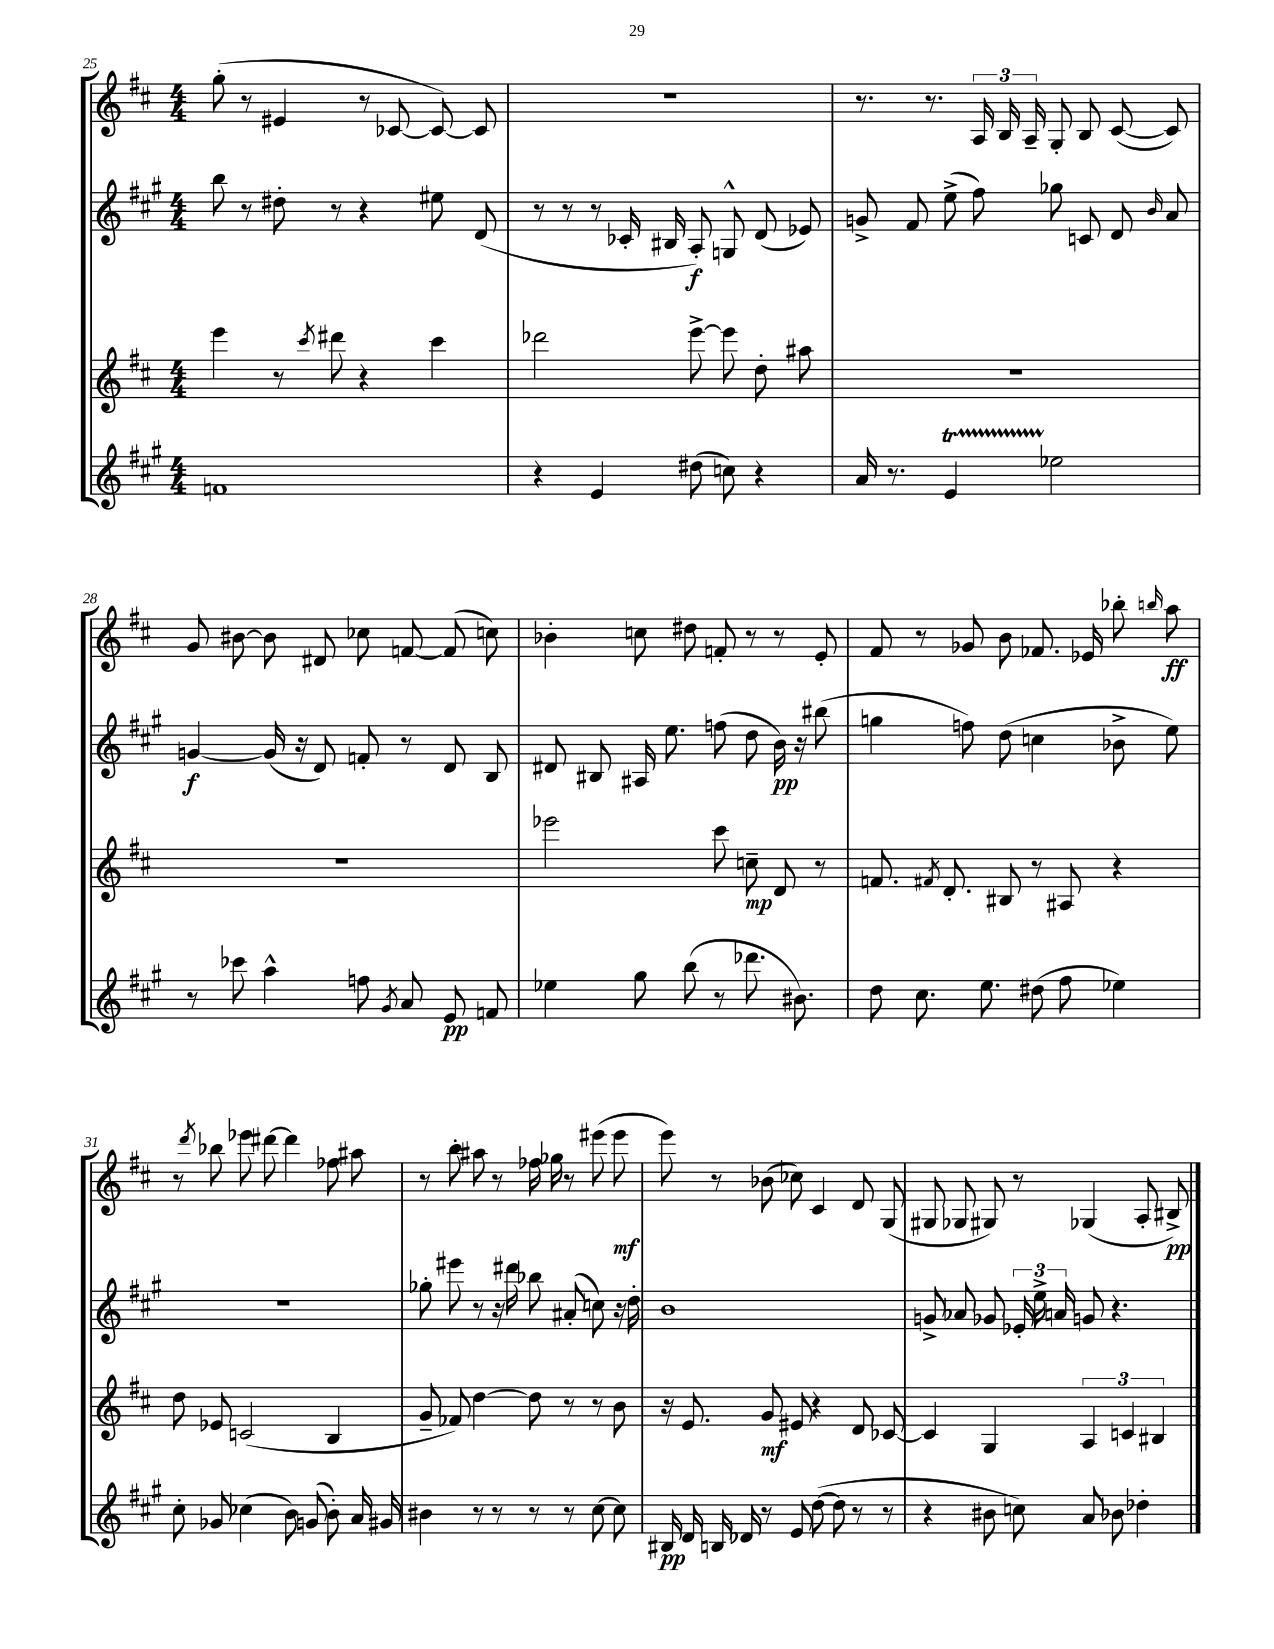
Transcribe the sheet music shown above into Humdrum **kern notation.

**kern	**kern	**kern	**kern
*staff4	*staff3	*staff2	*staff1
*clefG2	*clefG2	*clefG2	*clefG2
*k[f#c#g#]	*k[f#c#]	*k[f#c#g#]	*k[f#c#]
*M4/4	*M4/4	*M4/4	*M4/4
1f	4eee\	8bb\	(8gg'\
.	.	8r	8r
.	8r	8dd#'\	4e#/
.	8qccc#/	.	.
.	8ddd#\	8r	.
.	4r	4r	8r
.	.	.	[8c-/
.	4ccc#\	8ee#\	8c-/_)
.	.	(8d/	8c-/]
=	=	=	=
4r	2ddd-\	8r	1r
.	.	8r	.
4e/	.	8r	.
.	.	16c-'/	.
.	.	16B#/	.
(8dd#\	[8eee^\	8A'/)	.
8cc\)	8eee\]	8G^^/	.
4r	8dd'\	(8d/	.
.	8aa#\	8e-/)	.
=	=	=	=
16a/	1r	8g^/	8.r
8.r	.	.	.
.	.	8f#/	.
.	.	.	8.r
4e/	.	(8ee^\	.
.	.	8ff#\)	24A/
.	.	.	24B/
.	.	.	24A~/
2ee-\	.	8gg-\	8G'/
.	.	8c/	8B/
.	.	8d/	([8c#/
.	.	16qqb/	.
.	.	8a/	8c#/])
=	=	=	=
8r	1r	[4g/	8g/
8ccc-\	.	.	[8b#\
4aa^^\	.	(16g/]	8b#\]
.	.	16r	.
.	.	8d/)	8d#/
8ff\	.	8f'/	8cc-\
8qg#/	.	.	.
8a/	.	8r	[8f/
8e/	.	8d/	(8f/]
8f/	.	8B/	8cc\)
=	=	=	=
4ee-\	2eee-\	8d#/	4b-'\
.	.	8B#/	.
8gg#\	.	16A#/	8cc\
.	.	8.ee\	.
(8bb\	.	.	8dd#\
8r	8ccc#\	(8ff\	8f'/
8.ddd-\	8cc~\	8dd\	8r
.	8d/	16b\)	8r
8.b#\)	.	16r	.
.	8r	(8bb#\	8e'/
=	=	=	=
8dd\	8.f/	4gg\	8f#/
8.cc#\	.	.	8r
.	8qf#/	.	.
.	8.d'/	.	.
.	.	8ff\)	8g-/
8.ee\	.	.	.
.	8B#/	(8dd\	8b\
(8dd#\	8r	4cc\	8.f-/
8ff#\	8A#/	.	.
.	.	.	16e-/
4ee-\)	4r	8b-^\	8bb-'\
.	.	.	16qqbb/
.	.	8ee\)	8aa\
=	=	=	=
8cc#'\	8dd\	1r	8r
.	.	.	8qddd/
8g-/	8e-/	.	8bb-\
(4cc-\	(2c/	.	8eee-\
.	.	.	[8ddd#\
8b\)	.	.	4ddd#\]
(8g/	.	.	.
8b'\)	4B/	.	8ff-\
16a/	.	.	8aa#\
16g#/	.	.	.
=	=	=	=
4b#\	8g~/	8gg-'\	8r
.	8f-/)	8eee#\	8bb'\
8r	[4dd\	8r	8aa#\
8r	.	16r	8r
.	.	16ddd#\	.
8r	8dd\]	8bb-\	16ff-\
.	.	.	16gg-\
8r	8r	(8a#'/	8r
[8cc#\	8r	8cc\)	(8eee#\
8cc#\]	8b\	16r	8eee#\
.	.	16dd'\	.
=	=	=	=
16B#/	16r	1b	8eee\)
16d/	8.e/	.	.
16B/	.	.	8r
16d-/	.	.	.
8r	8g/	.	(8b-\
8e/	8e#/	.	8cc-\)
([8dd\	4r	.	4c#/
8dd\]	.	.	.
8r	8d/	.	8d/
8r	[8c-/	.	(8G/
=	=	=	=
4r	4c-/]	8g^/	8G#/
.	.	8a-/	8G-/
8b#\	4G/	8g-/	8G#/)
8cc\)	.	24e-'/	8r
.	.	24ee^\	.
.	.	24a/	.
8a/	6A/	8g/	(4G-/
8b-\	.	4.r	.
.	6c/	.	.
4dd-'\	.	.	8A'/
.	6B#/	.	.
.	.	.	8B#^/)
==	==	==	==
*-	*-	*-	*-
